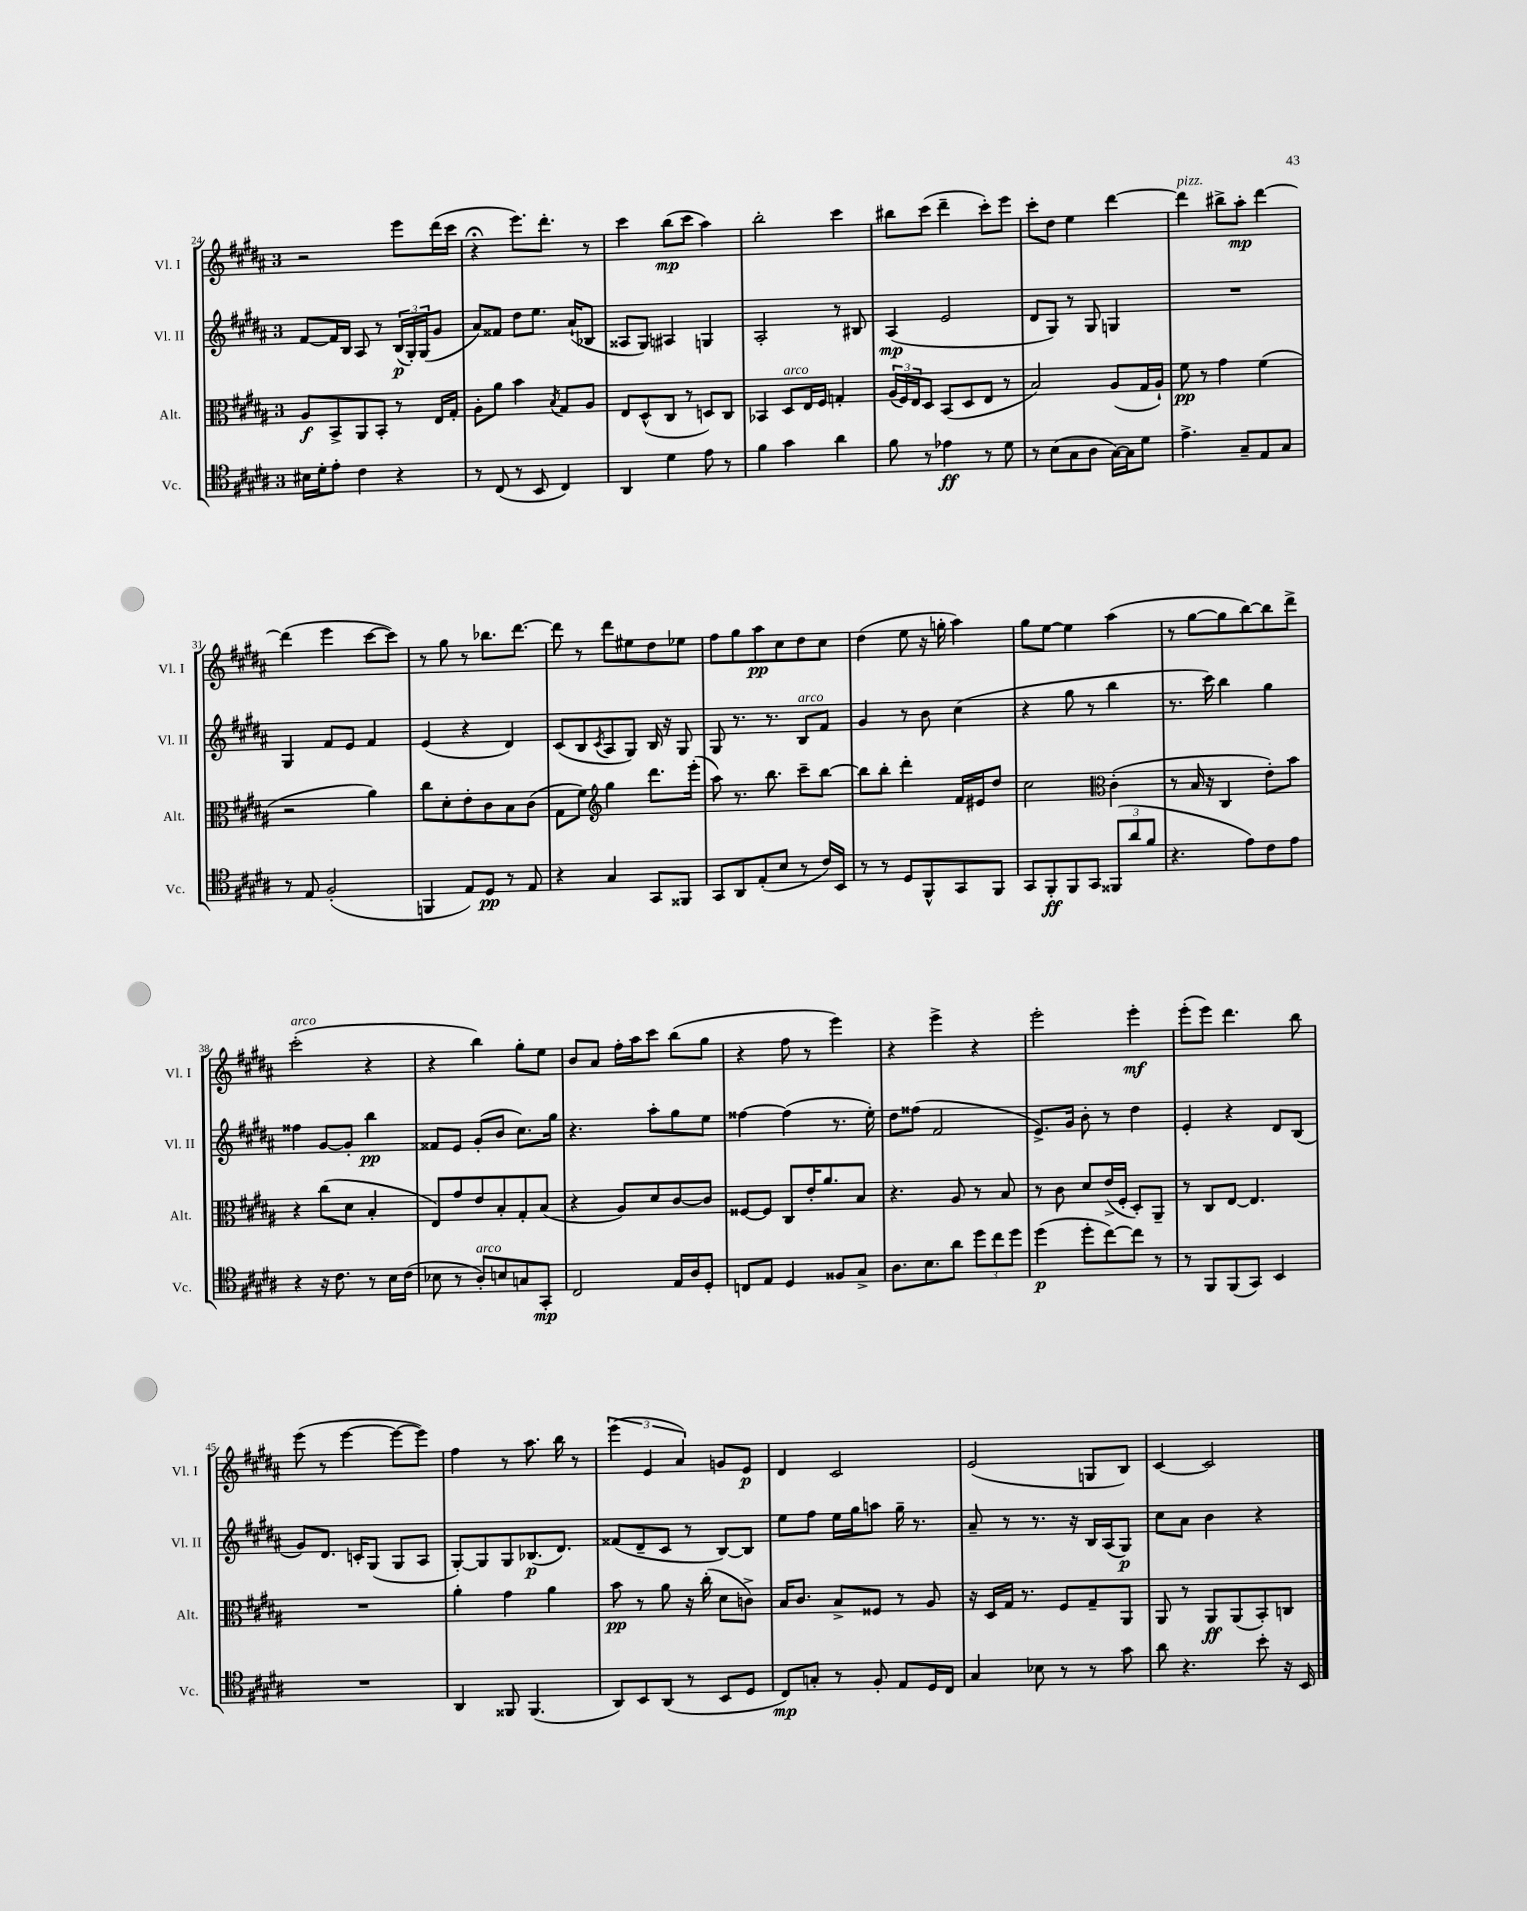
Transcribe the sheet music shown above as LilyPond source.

<<
\new StaffGroup <<
\new Staff = "s0" \with { instrumentName = "Vl. I" shortInstrumentName = "Vl. I" } {
    \clef treble \key b \major \once \override Staff.TimeSignature.style = #'single-digit \time 3/4
    r2 e'''8 dis'''16( cis'''16 |
    r4\fermata e'''8.) dis'''8.-. r8 |
    cis'''4 b''8\mp( cis'''8 ais''4) |
    b''2-. cis'''4 |
    bis''8 cis'''8( dis'''4-- cis'''8-.) e'''8 |
    cis'''8-. dis''8 e''4 dis'''4~ |
    dis'''4^\markup { \italic "pizz." } bis''8-> ais''8-.\mp dis'''4~ |
    dis'''4( e'''4 cis'''8~ cis'''8) |
    r8 gis''8 r8 bes''8. dis'''8.~ |
    dis'''8 r8 dis'''8 eis''8 dis''8 ees''8 |
    fis''8 gis''8 ais''8\pp cis''8 dis''8 cis''8 |
    dis''4( e''8 r16 g''16-. ais''4) |
    gis''8 e''8~ e''4 ais''4( |
    r8 gis''8~ gis''8 b''8~) b''8 dis'''8-> |
    cis'''2-.^\markup { \italic "arco" }( r4 |
    r4 b''4) gis''8-. e''8 |
    b'8 ais'8 fis''16-. ais''16 cis'''8 b''8( gis''8 |
    r4 fis''8 r8 e'''4) |
    r4 e'''4-> r4 |
    e'''2-. e'''4-.\mf |
    e'''8-.( e'''8) dis'''4. b''8 |
    e'''8( r8 e'''4~ e'''8~ e'''8) |
    fis''4 r8 ais''8. b''16 r8 |
    \tuplet 3/2 { e'''4( e'4 ais'4) } g'8 e'8\p |
    dis'4 cis'2 |
    e'2( g8 b8) |
    cis'4~ cis'2 \bar "|." |
}
\new Staff = "s1" \with { instrumentName = "Vl. II" shortInstrumentName = "Vl. II" } {
    \clef treble \key b \major \once \override Staff.TimeSignature.style = #'single-digit \time 3/4
    fis'8~ fis'16 b16 ais8 r8 \tuplet 3/2 { b16\p( gis16-.) gis16( } gis'8 |
    ais'8) fisis'8 dis''8 e''8. ais'16-!( bes8 |
    aisis8 gis8) ais4 g4 |
    ais2-. r8 bis8 |
    ais4\mp( e'2 |
    dis'8 gis8) r8 gis8 g4 |
    R2. |
    gis4 fis'8 e'8 fis'4 |
    e'4( r4 dis'4) |
    cis'8( b8 \acciaccatura { cis'8 } ais8 gis8) b16 r16 gis8 |
    gis8 r8. r8. b8^\markup { \italic "arco" } fis'8 |
    gis'4 r8 b'8 cis''4( |
    r4 gis''8 r8 b''4 |
    r8. cis'''16) b''4 gis''4 |
    fisis''4 gis'8~ gis'8-. b''4\pp |
    fisis'8 e'8 gis'8-.( b'8 cis''8.) gis''16 |
    r4. ais''8-. gis''8 e''8 |
    fisis''4~ fisis''4( r8. e''16-.) |
    dis''8 fisis''8( fis'2 |
    e'8.->) gis'16 b'8-. r8 dis''4 |
    e'4-. r4 dis'8 b8( |
    gis'8) dis'8. c'16-. gis8( gis8 ais8 |
    gis8~-.) gis8 gis8 bes8.\p( dis'8.) |
    fisis'8( dis'8-- cis'8 r8 b8~) b8 |
    e''8 fis''8 e''16 gis''16 a''8 gis''16-- r8. |
    ais'8-- r8 r8. r16 b16 ais16( gis8\p) |
    cis''8 ais'8 b'4 r4 \bar "|." |
}
\new Staff = "s2" \with { instrumentName = "Alt." shortInstrumentName = "Alt." } {
    \clef alto \key b \major \once \override Staff.TimeSignature.style = #'single-digit \time 3/4
    ais8\f b,8-> ais,8 b,8-. r8 e16 gis16-. |
    ais8-. ais'8 b'4 \acciaccatura { b8 } gis8 ais8 |
    e8 dis8-^( cis8 r8 d8) cis8 |
    bes,4 dis8^\markup { \italic "arco" } e16 fis16 g4-. |
    \tuplet 3/2 { ais16( fis16) e16 } dis8 b,8( dis8 e8 r8 |
    b2) ais8( gis16 ais16-!) |
    fis'8\pp r8 gis'4 fis'4( |
    r2 ais'4) |
    cis''8 dis'8-. e'8-. cis'8 b8 cis'8( |
    gis8 fis'8) \clef treble gis''4 dis'''8. e'''16-.( |
    ais''8) r8. b''8. cis'''8-- b''8~ |
    b''8 b''8-. dis'''4-. fis'16 eis'16 dis''8 |
    cis''2 \clef alto cis'4-.( |
    r8 b16 r16 cis4 e'8-.) b'8 |
    r4 cis''8( dis'8 b4-. |
    e8) gis'8 e'8 b8-. gis8-. b8( |
    r4 ais8) dis'8 cis'8~ cis'8 |
    fisis8~ fisis8 cis8 e'16-. ais'8. b8 |
    r4. ais8 r8 b8 |
    r8 cis'8 dis'8 e'16->( fis16-. dis8-.) ais,8-- |
    r8 cis8 e8~ e4. |
    R2. |
    ais'4-. gis'4 ais'4 |
    b'8\pp r8 ais'8 r16 cis''16-.( dis'8 c'8->) |
    b16 cis'8. b8-> fisis8 r8 ais8 |
    r16 dis16 gis16 r8. fis8 gis8-- ais,8 |
    ais,8 r8 ais,8\ff ais,8( b,8-.) c8 \bar "|." |
}
\new Staff = "s3" \with { instrumentName = "Vc." shortInstrumentName = "Vc." } {
    \clef tenor \key b \major \once \override Staff.TimeSignature.style = #'single-digit \time 3/4
    bis16 dis'16-. e'8-. cis'4 r4 |
    r8 cis8( r8 b,8 cis4) |
    ais,4 dis'4 e'8 r8 |
    fis'4 gis'4 ais'4 |
    fis'8 r8 ees'4\ff r8 dis'8 |
    r8 b8( gis8 ais8 gis16~) gis16 dis'8 |
    e'4.-> gis8-- e8 gis8 |
    r8 e8 fis2-.( |
    f,4 e8) dis8\pp r8 e8 |
    r4 gis4 gis,8 fisis,8 |
    gis,8 ais,8 e8-.( b8 r8 cis'16) b,16 |
    r8 r8 dis8 fis,8-^ gis,8 fis,8 |
    gis,8 fis,8-.\ff fis,8 gis,8 \tuplet 3/2 { fisis,8( ais'8 fis'8 } |
    r4. e'8) cis'8 e'8 |
    r4 r16 cis'8. r8 b16 cis'16( |
    bes8 r8 ais8-.^\markup { \italic "arco" }) b8 g8 gis,8-.\mp |
    cis2 e16 ais16 dis8-. |
    c8 e8 dis4 fisis8 gis8-> |
    ais8. b8. ais'8 \tuplet 3/2 { dis''8 cis''8 dis''8 } |
    dis''4\p( dis''8-. cis''8~) cis''8 r8 |
    r8 fis,8 fis,8( gis,8) b,4 |
    R2. |
    ais,4 fisis,8 fisis,4.( |
    ais,8) b,8 ais,8( r8 b,8 dis8 |
    cis8\mp) g8-. r8 fis8-. e8 dis16 cis16 |
    gis4 bes8 r8 r8 gis'8 |
    ais'8 r4. b'8-. r16 b,16 \bar "|." |
}
>>
>>
\layout { \context { \Score currentBarNumber = #24 } }
